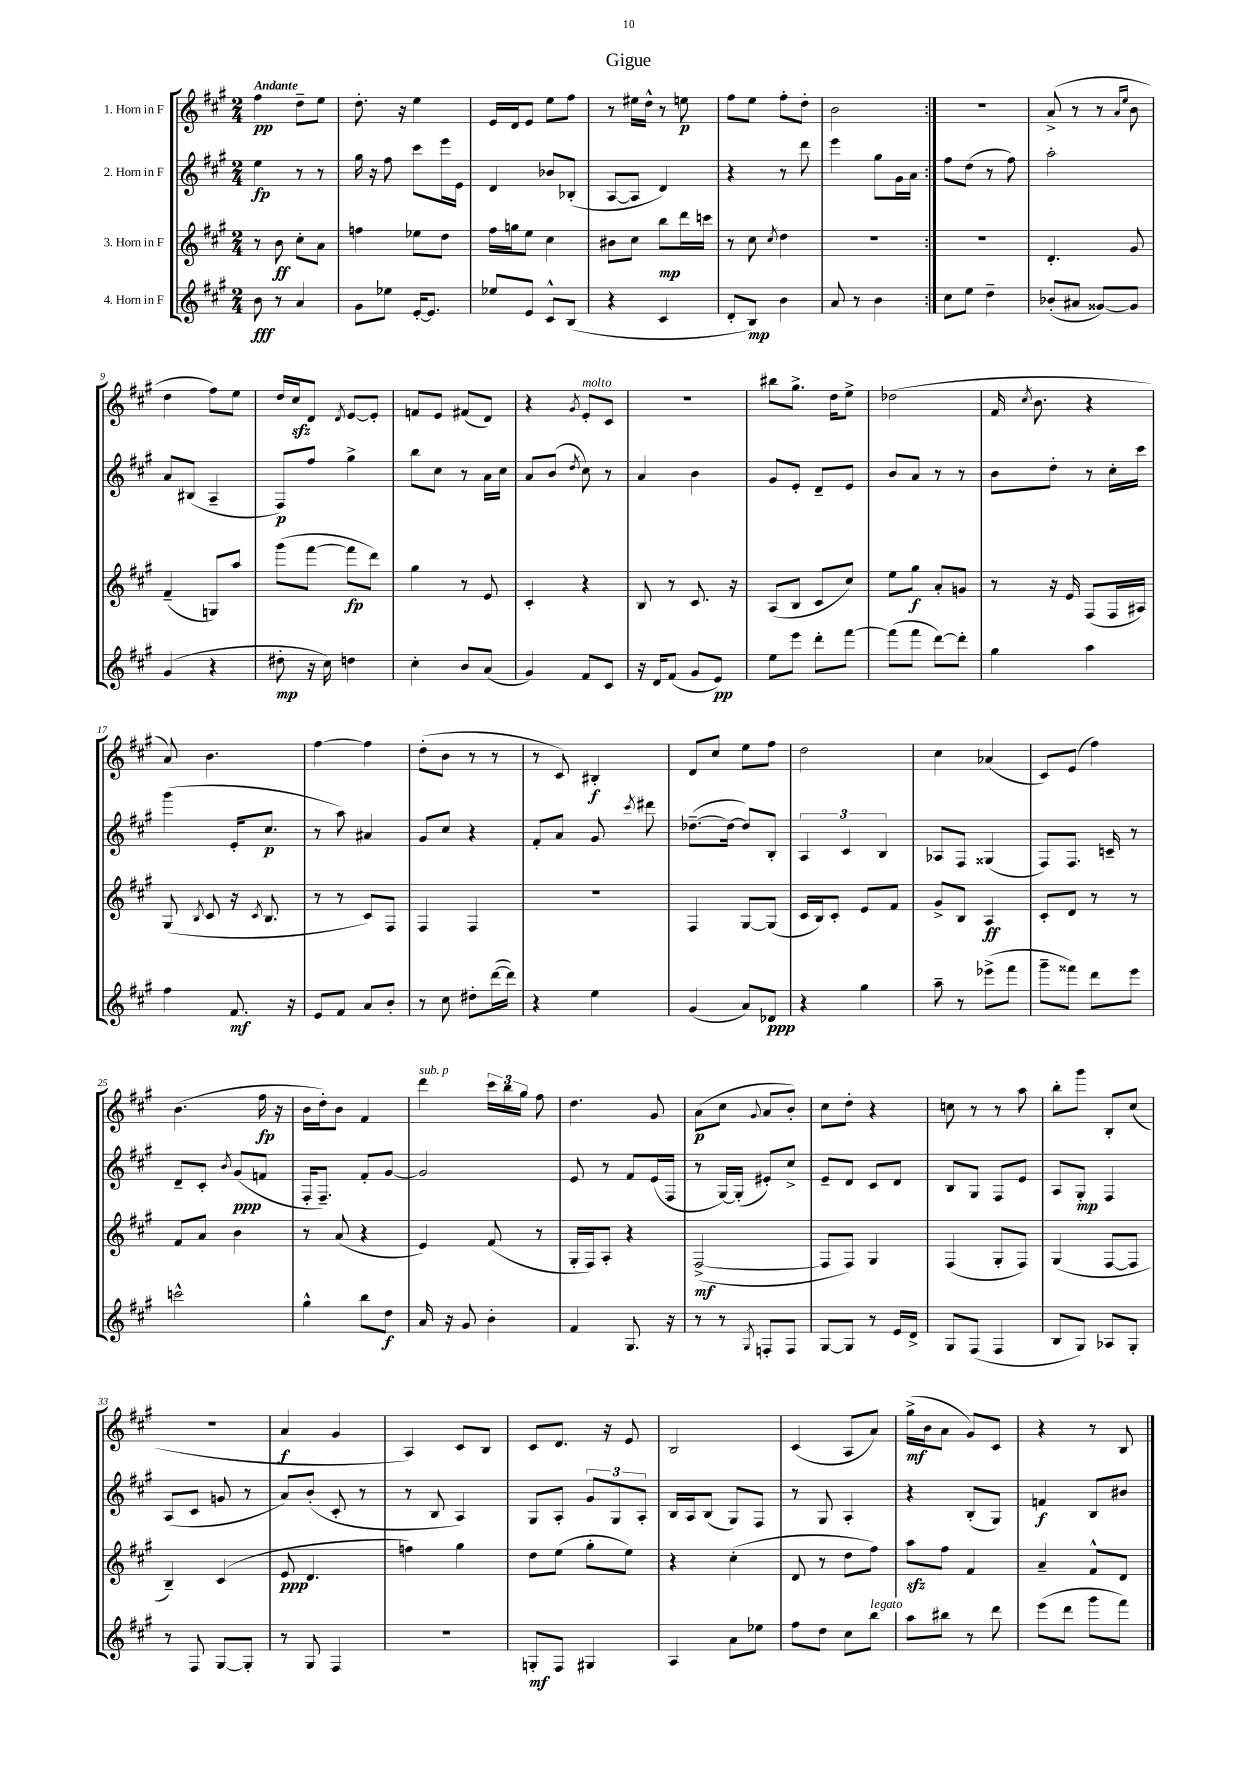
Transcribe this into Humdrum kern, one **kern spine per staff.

**kern	**dynam	**kern	**dynam	**kern	**dynam	**kern	**dynam
*part4	*part4	*part3	*part3	*part2	*part2	*part1	*part1
*staff4	*staff4	*staff3	*staff3	*staff2	*staff2	*staff1	*staff1
*I"4. Horn in F	*	*I"3. Horn in F	*	*I"2. Horn in F	*	*I"1. Horn in F	*
*clefG2	*	*clefG2	*	*clefG2	*	*clefG2	*
*k[f#c#g#]	*	*k[f#c#g#]	*	*k[f#c#g#]	*	*k[f#c#g#]	*
*M2/4	*	*M2/4	*	*M2/4	*	*M2/4	*
=1	=1	=1	=1	=1	=1	=1	=1
!	!	!	!	!	!	!LO:TX:a:B:t=Andante	!
8b\	fff	8r	.	4ee\	fp	4ff#\	pp
8r	.	8b\	ff	.	.	.	.
4a/	.	8cc#'\L	.	8r	.	8dd~\L	.
.	.	8a\J	.	8r	.	8ee\J	.
=2	=2	=2	=2	=2	=2	=2	=2
8g#\L	.	4ffn\	.	16gg#\	.	8.dd'\	.
.	.	.	.	16r	.	.	.
8ee-X\J	.	.	.	8ff#\	.	.	.
.	.	.	.	.	.	16r	.
[16e'/KL	.	8ee-X\L	.	8ccc#\L	.	4ee\	.
8.e/J]	.	.	.	.	.	.	.
.	.	8dd\J	.	16eee\L	.	.	.
.	.	.	.	16e\JJ	.	.	.
=3	=3	=3	=3	=3	=3	=3	=3
8ee-X/L	.	16ff#\LL	.	4d/	.	16e/LL	.
.	.	16ggn\J	.	.	.	16d/J	.
8e/J	.	8ee\J	.	.	.	8e/J	.
8c#^^/L	.	4cc#\	.	8b-X/L	.	8ee\L	.
(8B/J	.	.	.	(8B-X'/J	.	8ff#\J	.
=4	=4	=4	=4	=4	=4	=4	=4
4r	.	8b#X\L	.	[8A/L	.	8r	.
.	.	8cc#\J	.	8A/J]	.	16ee#X\LL	.
.	.	.	.	.	.	16dd^^\JJ	.
4c#/	.	8bb\L	mp	4d/)	.	8r	.
.	.	16ddd\L	.	.	.	8een\	p
.	.	16cccn\JJ	.	.	.	.	.
=5	=5	=5	=5	=5	=5	=5	=5
8d'/L	.	8r	.	4r	.	8ff#\L	.
8B/J)	mp	8cc#\	.	.	.	8ee\J	.
.	.	8qcc#/	.	.	.	.	.
4b\	.	4dd\	.	8r	.	8ff#'\L	.
.	.	.	.	8ddd\	.	8dd'\J	.
=6	=6	=6	=6	=6	=6	=6	=6
8a/	.	2r	.	4eee\	.	2b\	.
8r	.	.	.	.	.	.	.
4b\	.	.	.	8gg#\L	.	.	.
.	.	.	.	16g#\L	.	.	.
.	.	.	.	16a\JJ	.	.	.
=7:|!	=7:|!	=7:|!	=7:|!	=7:|!	=7:|!	=7:|!	=7:|!
8cc#\L	.	2r	.	8ff#\L	.	2r	.
8ee\J	.	.	.	(8dd\J	.	.	.
4dd~\	.	.	.	8r	.	.	.
.	.	.	.	8ff#\)	.	.	.
=8	=8	=8	=8	=8	=8	=8	=8
(8b-X'/L	.	4.d'/	.	2aa'\	.	(8a^/	.
8a#X/J	.	.	.	.	.	8r	.
[8g##X/L)	.	.	.	.	.	8r	.
.	.	.	.	.	.	16qqa/LL	.
.	.	.	.	.	.	16qqee/JJ	.
8g##/J]	.	8g#/	.	.	.	8b\	.
!!LO:LB:g=z
=9	=9	=9	=9	=9	=9	=9	=9
(4g#/	.	(4f#~/	.	8a/L	.	4dd\	.
.	.	.	.	(8B#X/J	.	.	.
4r	.	8Gn/L)	.	4A~/	.	8ff#\L)	.
.	.	8aa/J	.	.	.	8ee\J	.
=10	=10	=10	=10	=10	=10	=10	=10
8dd#X'\	mp	(8ggg#\L	.	8F#/L)	p	16dd/LL	.
.	.	.	.	.	.	16cc#zz/J	.
16r	.	[8fff#\J	.	8ff#/J	.	8d/J	.
16cc#\)	.	.	.	.	.	.	.
.	.	.	.	.	.	8qd/	.
4ddn\	.	8fff#\L]	fp	4gg#^\	.	[8e/L	.
.	.	8ddd\J)	.	.	.	8e'/J]	.
=11	=11	=11	=11	=11	=11	=11	=11
4cc#'\	.	4gg#\	.	8bb\L	.	8fn/L	.
.	.	.	.	8cc#\J	.	8e/J	.
8b/L	.	8r	.	8r	.	(8f#X/L	.
(8a/J	.	8e/	.	16a\LL	.	8d/J)	.
.	.	.	.	16cc#\JJ	.	.	.
=12	=12	=12	=12	=12	=12	=12	=12
4g#/)	.	4c#'/	.	8a/L	.	4r	.
.	.	.	.	(8b/J	.	.	.
.	.	.	.	8qdd/	.	8qg#/	.
!	!	!	!	!	!	!LO:TX:a:i:t=molto	!
8f#/L	.	4r	.	8cc#\)	.	8e'/L	.
8c#/J	.	.	.	8r	.	8c#/J	.
=13	=13	=13	=13	=13	=13	=13	=13
16r	.	8B/	.	4a/	.	2r	.
16d/KL	.	.	.	.	.	.	.
(8f#/J	.	8r	.	.	.	.	.
8g#/L	.	8.c#/	.	4b\	.	.	.
8e/J)	pp	.	.	.	.	.	.
.	.	16r	.	.	.	.	.
=14	=14	=14	=14	=14	=14	=14	=14
8ee\L	.	(8A/L	.	8g#/L	.	8bb#X\L	.
8eee\J	.	8B/J	.	8e'/J	.	8.gg#^\J	.
8ddd'\L	.	8c#/L	.	8d~/L	.	.	.
.	.	.	.	.	.	16dd\KL	.
[8fff#\J	.	8cc#/J)	.	8e/J	.	8ee^\J	.
=15	=15	=15	=15	=15	=15	=15	=15
(8fff#\L]	.	8ee\L	.	8b/L	.	(2dd-X\	.
8fff#\J	.	8gg#\J	f	8a/J	.	.	.
[8ddd\L)	.	8a'/L	.	8r	.	.	.
8ddd'\J]	.	8gn/J	.	8r	.	.	.
=16	=16	=16	=16	=16	=16	=16	=16
4gg#\	.	8r	.	8b\L	.	16f#/	.
.	.	.	.	.	.	8qcc#/	.
.	.	.	.	.	.	8.b\	.
.	.	16r	.	8dd'\J	.	.	.
.	.	16e/	.	.	.	.	.
4aa\	.	(8F#/L	.	8r	.	4r	.
.	.	16F#/L	.	16cc#'\LL	.	.	.
.	.	16A#X/JJ)	.	16ccc#\JJ	.	.	.
!!LO:LB:g=z
=17	=17	=17	=17	=17	=17	=17	=17
4ff#\	.	(8G#/	.	(4ggg#\	.	8a/)	.
.	.	8qB/	.	.	.	.	.
.	.	8c#/	.	.	.	4.b\	.
8.f#/	mf	16r	.	16e'/KL	.	.	.
.	.	8qc#/	.	.	.	.	.
.	.	8.B/	.	8.cc#/J	p	.	.
16r	.	.	.	.	.	.	.
=18	=18	=18	=18	=18	=18	=18	=18
8e/L	.	8r	.	8r	.	[4ff#\	.
8f#/J	.	8r	.	8aa\)	.	.	.
8a/L	.	8c#/L)	.	4a#X/	.	4ff#\]	.
8b'/J	.	8F#/J	.	.	.	.	.
=19	=19	=19	=19	=19	=19	=19	=19
8r	.	4F#/	.	8g#/L	.	(8dd'\L	.
8cc#\	.	.	.	8cc#/J	.	8b\J	.
8dd#X'\L	.	4F#/	.	4r	.	8r	.
([16ddd\L	.	.	.	.	.	8r	.
16ddd\JJ])	.	.	.	.	.	.	.
=20	=20	=20	=20	=20	=20	=20	=20
4r	.	2r	.	8f#'/L	.	8r	.
.	.	.	.	8a/J	.	8c#/)	.
4ee\	.	.	.	8g#/	.	4B#X'/	f
.	.	.	.	8qccc#/	.	.	.
.	.	.	.	8ddd#X\	.	.	.
=21	=21	=21	=21	=21	=21	=21	=21
(4g#/	.	4F#/	.	([8.dd-X~\L	.	8d/L	.
.	.	.	.	.	.	8cc#/J	.
.	.	.	.	16dd-\Jk_	.	.	.
8a/L)	.	[8G#/L	.	8dd-/L])	.	8ee\L	.
8d-X/J	ppp	(8G#/J]	.	8B'/J	.	8ff#\J	.
=22	=22	=22	=22	=22	=22	=22	=22
4r	.	16c#/LL	.	6A/	.	2dd\	.
.	.	16B/J)	.	.	.	.	.
.	.	8c#'/J	.	.	.	.	.
.	.	.	.	6c#/	.	.	.
4gg#\	.	8e/L	.	.	.	.	.
.	.	.	.	6B/	.	.	.
.	.	8f#/J	.	.	.	.	.
=23	=23	=23	=23	=23	=23	=23	=23
8aa~\	.	8g#^/L	.	8A-X/L	.	4cc#\	.
8r	.	8B/J	.	8F#/J	.	.	.
(8eee-X^\L	.	4A/	ff	(4G##X/	.	(4a-X/	.
8fff#\J	.	.	.	.	.	.	.
=24	=24	=24	=24	=24	=24	=24	=24
8ggg#~\L	.	8c#'/L	.	8F#/L)	.	8c#/L)	.
8fff##X\J)	.	8d/J	.	8.F#/J	.	(8e/J	.
8ddd\L	.	8r	.	.	.	4ff#\)	.
.	.	.	.	16cn~/	.	.	.
8eee\J	.	8r	.	8r	.	.	.
!!LO:LB:g=z
=25	=25	=25	=25	=25	=25	=25	=25
2cccn^^\	.	8f#/L	.	8d~/L	.	(4.b\	.
.	.	8a/J	.	8c#'/J	.	.	.
.	.	.	.	8qb/	.	.	.
.	.	4b\	.	(8g#/L	ppp	.	.
.	.	.	.	8fn/J	.	16ff#\	fp
.	.	.	.	.	.	16r	.
=26	=26	=26	=26	=26	=26	=26	=26
4gg#^^\	.	8r	.	16F#'/KL	.	16b\LL	.
.	.	.	.	8.F#~/J)	.	16dd'\J)	.
.	.	(8a/	.	.	.	8b\J	.
8bb\L	.	4r	.	8f#'/L	.	4f#/	.
8dd\J	f	.	.	[8g#/J	.	.	.
=27	=27	=27	=27	=27	=27	=27	=27
!	!	!	!	!	!	!LO:TX:a:i:t=sub. p	!
16a/	.	4e/)	.	2g#/]	.	4ddd\	.
16r	.	.	.	.	.	.	.
8g#/	.	.	.	.	.	.	.
4b'\	.	(8f#/	.	.	.	24ccc#\LL	.
.	.	.	.	.	.	24bb\	.
.	.	.	.	.	.	24gg#\JJ	.
.	.	8r	.	.	.	8ff#\	.
=28	=28	=28	=28	=28	=28	=28	=28
4f#/	.	16G#'/LL	.	8e/	.	4.dd\	.
.	.	16F#/J)	.	.	.	.	.
.	.	8A'/J	.	8r	.	.	.
8.G#/	.	4r	.	8f#/L	.	.	.
.	.	.	.	(16e/L	.	8g#/	.
16r	.	.	.	16F#/JJ	.	.	.
=29	=29	=29	=29	=29	=29	=29	=29
8r	.	([2F#^/	mf	8r	.	(8a\L	p
8r	.	.	.	[16G#/LL)	.	8cc#\J	.
.	.	.	.	(16G#'/JJ]	.	.	.
8qG#/	.	.	.	.	.	8qqg#/	.
8Fn'/L	.	.	.	8e#X'/L)	.	8a/L	.
8F/J	.	.	.	8cc#^/J	.	8b'/J)	.
=30	=30	=30	=30	=30	=30	=30	=30
[8G#/L	.	8F#/L]	.	8e~/L	.	8cc#\L	.
8G#/J]	.	8F#/J)	.	8d/J	.	8dd'\J	.
8r	.	4G#/	.	8c#/L	.	4r	.
16e/LL	.	.	.	8d/J	.	.	.
16d^/JJ	.	.	.	.	.	.	.
=31	=31	=31	=31	=31	=31	=31	=31
8G#/L	.	(4F#/	.	8B/L	.	8ccn\	.
(8F#/J	.	.	.	8G#/J	.	8r	.
4F#/	.	8G#'/L	.	8F#/L	.	8r	.
.	.	8F#/J)	.	8e/J	.	8aa\	.
=32	=32	=32	=32	=32	=32	=32	=32
8B/L	.	(4G#/	.	8A/L	.	8bb'\L	.
8G#/J)	.	.	.	8G#'/J	mp	8ggg#\J	.
8A-X/L	.	[8F#/L	.	4F#/	.	8B'/L	.
8G#'/J	.	8F#/J]	.	.	.	(8cc#/J	.
!!LO:LB:g=z
=33	=33	=33	=33	=33	=33	=33	=33
8r	.	4B~/)	.	(8A/L	.	2r	.
8F#/	.	.	.	8c#/J	.	.	.
[8G#/L	.	(4c#/	.	8gn/	.	.	.
8G#'/J]	.	.	.	8r	.	.	.
=34	=34	=34	=34	=34	=34	=34	=34
8r	.	8e/	ppp	8a/L)	.	4a/	f
8G#/	.	4.d/	.	(8b'/J	.	.	.
4F#/	.	.	.	8c#'/	.	4g#/	.
.	.	.	.	8r	.	.	.
=35	=35	=35	=35	=35	=35	=35	=35
2r	.	4ffn\)	.	8r	.	4A/)	.
.	.	.	.	8B/	.	.	.
.	.	4gg#\	.	4A/)	.	8c#/L	.
.	.	.	.	.	.	8B/J	.
=36	=36	=36	=36	=36	=36	=36	=36
8Gn'/L	mf	8dd\L	.	8G#/L	.	8c#/L	.
8F#/J	.	(8ee\J	.	8A'/J	.	8.d/J	.
4G#X/	.	8gg#'\L	.	12g#/L	.	.	.
.	.	.	.	.	.	16r	.
.	.	.	.	12G#/	.	.	.
.	.	8ee\J)	.	.	.	8e/	.
.	.	.	.	12A'/J	.	.	.
=37	=37	=37	=37	=37	=37	=37	=37
4A/	.	4r	.	16B/LL	.	2B/	.
.	.	.	.	16A/J	.	.	.
.	.	.	.	(8B/J	.	.	.
8a\L	.	(4cc#'\	.	8G#/L)	.	.	.
8ee-X\J	.	.	.	8F#/J	.	.	.
=38	=38	=38	=38	=38	=38	=38	=38
8ff#\L	.	8d/	.	8r	.	(4c#/	.
8dd\J	.	8r	.	8G#/	.	.	.
8cc#\L	.	8dd\L	.	4A'/	.	8A/L	.
!LO:TX:a:i:t=legato	!	!	!	!	!	!	!
8bb\J	.	8ff#\J)	.	.	.	8a/J)	.
=39	=39	=39	=39	=39	=39	=39	=39
8aa\L	.	8aazz\L	.	4r	.	(16gg#^\LL	mf
.	.	.	.	.	.	16b\J	.
8bb#X\J	.	8ff#\J	.	.	.	8a\J	.
8r	.	4f#/	.	(8B'/L	.	8g#/L)	.
8ddd\	.	.	.	8G#/J)	.	8c#/J	.
=40	=40	=40	=40	=40	=40	=40	=40
(8eee\L	.	4a~/	.	4fn/	f	4r	.
8ddd\J	.	.	.	.	.	.	.
8ggg#\L	.	8f#^^/L	.	8B/L	.	8r	.
8fff#\J)	.	8d/J	.	8b#X/J	.	8B/	.
==	==	==	==	==	==	==	==
*-	*-	*-	*-	*-	*-	*-	*-
